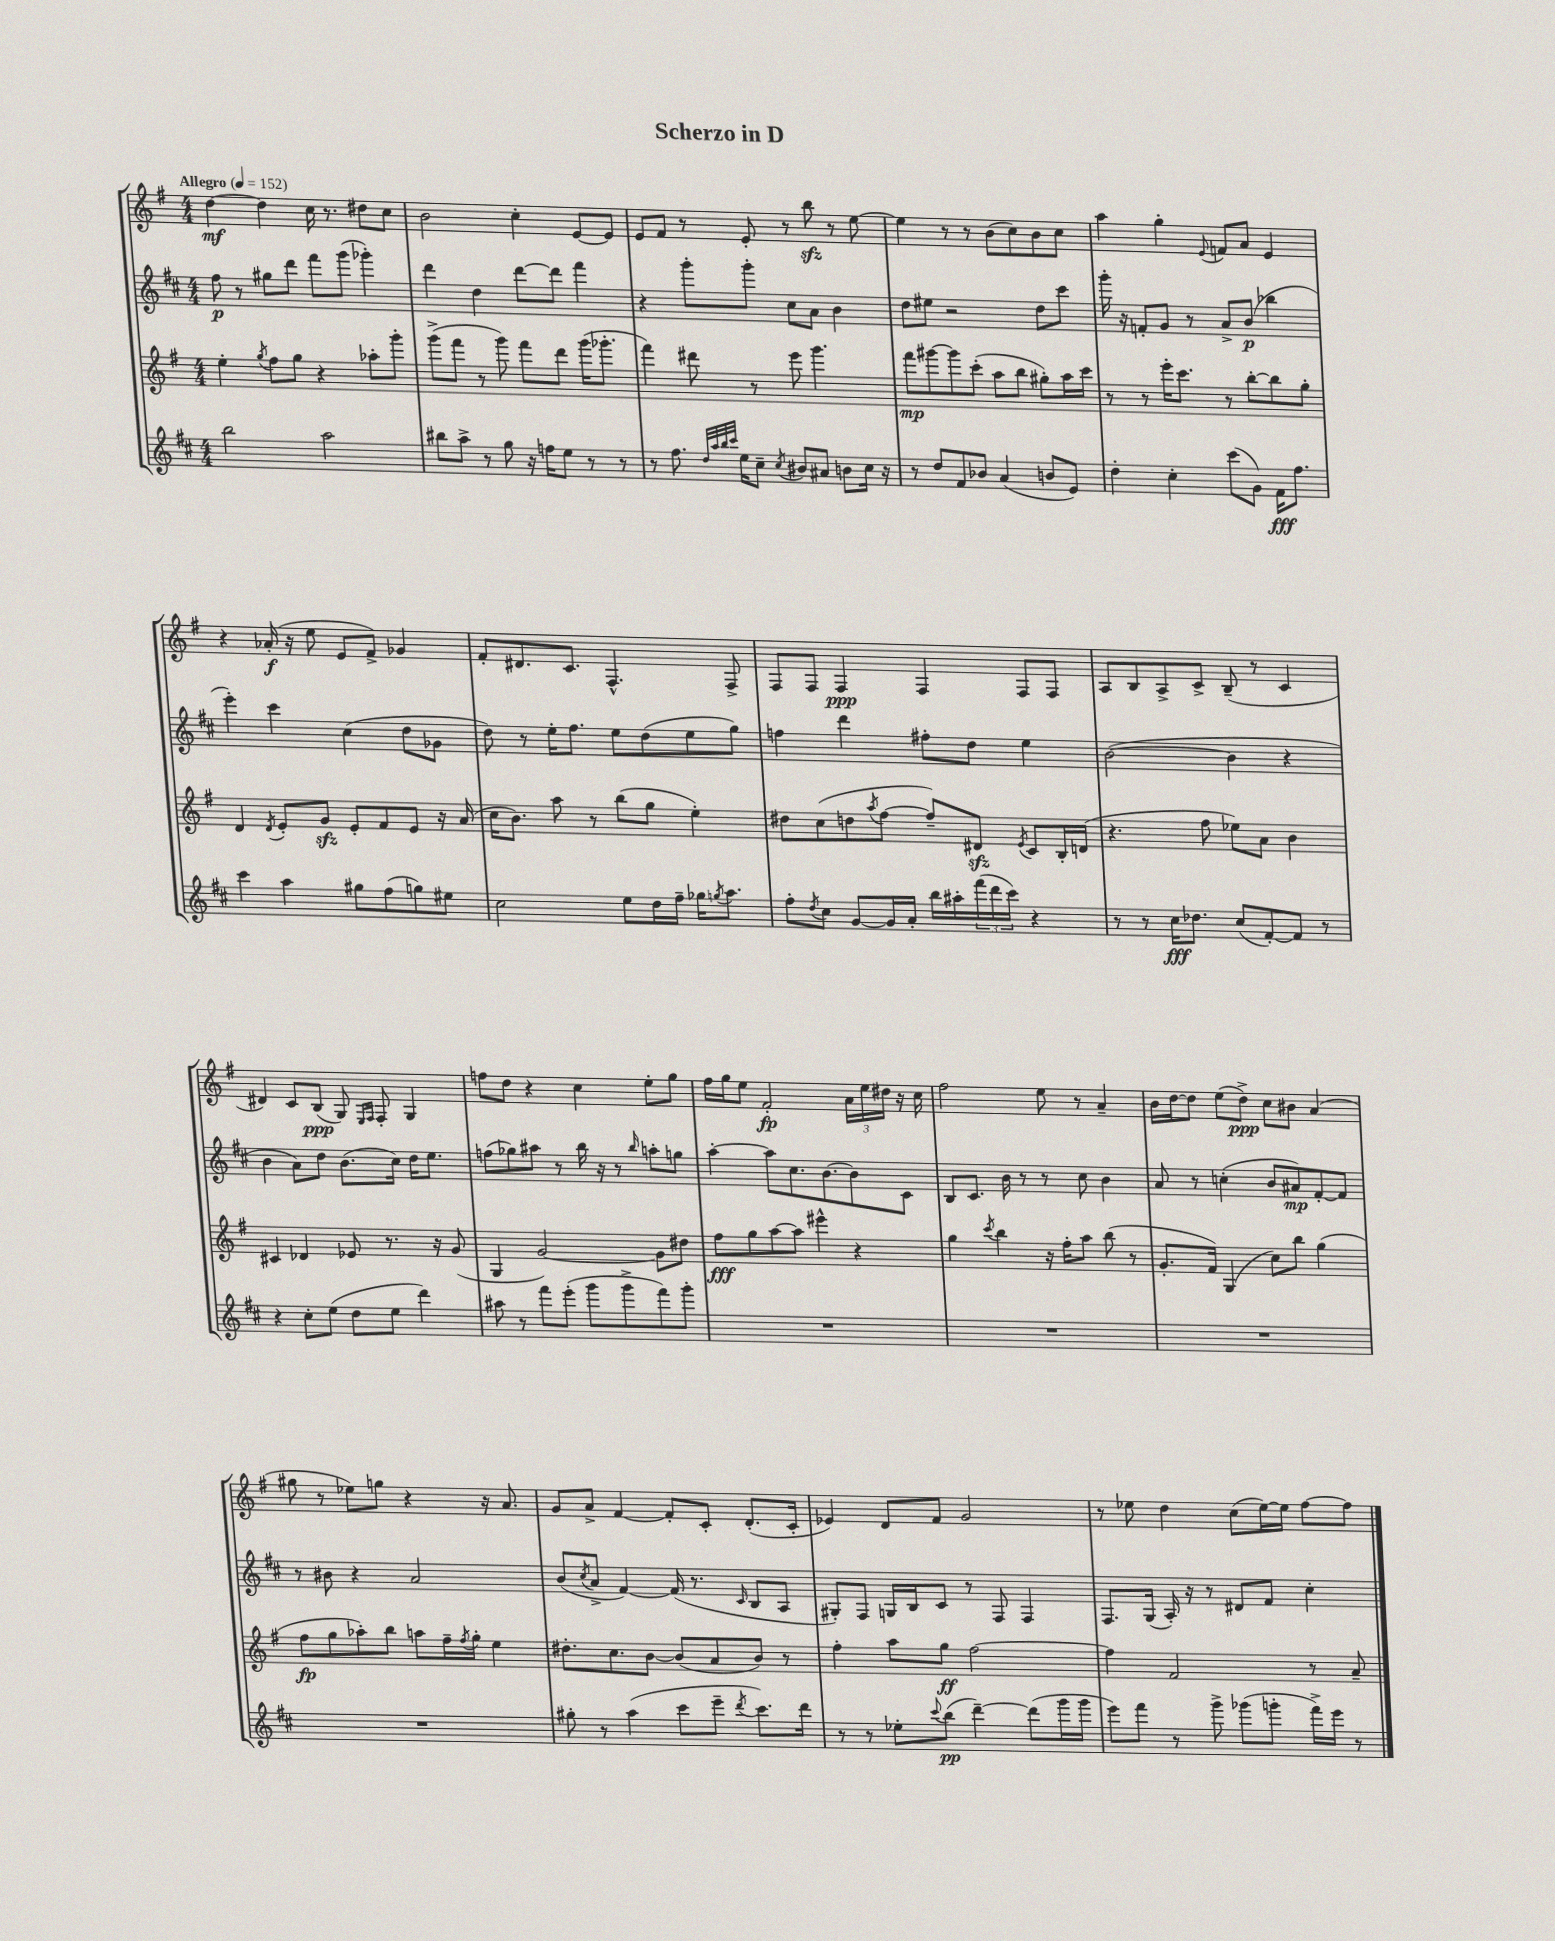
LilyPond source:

\header { title = "Scherzo in D" }
<<
\new StaffGroup <<
\new Staff = "s0" {
    \clef treble \key g \major \numericTimeSignature \time 4/4 \tempo "Allegro" 4 = 152
    d''4~\mf d''4 c''16 r8. dis''8 c''8 |
    b'2 c''4-. e'8~ e'8 |
    e'8 fis'8 r8 e'8-. r8 b''8\sfz r8 e''8~ |
    e''4 r8 r8 b'8( c''8) b'8 c''8 |
    a''4 g''4-. \appoggiatura { e'8 } f'8 a'8 e'4 |
    r4 aes'16-.\f( r16 e''8 e'8 fis'8->) ges'4 |
    fis'8-. dis'8. c'8. fis4.-^ fis8-> |
    fis8 fis8 fis4\ppp fis4 fis8 fis8 |
    a8 b8 a8-> c'8-> b8--( r8 c'4 |
    dis'4) c'8 b8\ppp( g8) \grace { e16 fis16 } fis8-. g4 |
    f''8 d''8 r4 c''4 e''8-. g''8 |
    fis''16 g''16 e''8 fis'2-.\fp \tuplet 3/2 { a'16 e''16 dis''16 } r16 c''16 |
    fis''2 e''8 r8 a'4-- |
    b'16 d''16~ d''8 e''8( d''8->\ppp) c''8 bis'8 a'4( |
    gis''8 r8 ees''8) g''8 r4 r16 a'8. |
    g'8 a'8-> fis'4~ fis'8-. c'8-. d'8.-.( c'16-. |
    ees'4) d'8 fis'8 g'2 |
    r8 ees''8 d''4 c''8( ees''16~) ees''16 fis''8~ fis''8 \bar "|." |
}
\new Staff = "s1" {
    \clef treble \key d \major \numericTimeSignature \time 4/4
    fis''8\p r8 gis''8 d'''8 fis'''8 g'''8( ges'''4-.) |
    d'''4 d''4 d'''8~ d'''8 fis'''4 |
    r4 g'''8-. g'''8-. cis''8 a'8 b'4 |
    d''8 eis''8 r2 d''8 cis'''8 |
    g'''16-. r16 f'8-. g'8 r8 a'8-> b'8\p( bes''4 |
    e'''4-.) cis'''4 cis''4( d''8 ges'8 |
    d''8) r8 e''16-. fis''8. e''8 d''8( e''8 g''8) |
    f''4 d'''4 fis''8-. d''8 e''4 |
    b'2~( b'4 r4 |
    b'4 a'8) d''8 b'8.( cis''16) d''16 e''8. |
    f''8( ges''8) ais''8 r8 b''16 r16 r8 \grace { b''16 } a''8-. g''8 |
    a''4~-. a''8 cis''8. b'8.~ b'8 cis'8 |
    b8 cis'8. b'16 r8 r8 cis''8 b'4 |
    a'8 r8 c''4-.( b'8 ais'8\mp) fis'8~-. fis'8 |
    r8 bis'8 r4 a'2 |
    b'8( \acciaccatura { cis''8 } a'8-> fis'4~) fis'16( r8. \grace { cis'16 } b8 a8 |
    gis8-.) fis8 g16 b16 cis'8 r8 fis8 fis4 |
    fis8. g16( a16-.) r16 r8 dis'8 fis'8 cis''4-. \bar "|." |
}
\new Staff = "s2" {
    \clef treble \key g \major \numericTimeSignature \time 4/4
    e''4-. \acciaccatura { g''8 } fis''8 g''8 r4 aes''8-. g'''8-. |
    g'''8->( fis'''8 r8 g'''8) fis'''8 d'''8 g'''16( ges'''8.-. |
    fis'''4) dis'''8 r8 e'''8 g'''4. |
    fis'''8\mp gis'''8~ gis'''8 c'''8-.( a''8 b''8 gis''8-.) a''16 c'''16 |
    r8 r8 e'''16-. c'''8. r8 b''8~-. b''8 g''8-. |
    d'4 \acciaccatura { d'8 } e'8-. g'8\sfz e'8-. fis'8 e'8 r16 a'16( |
    c''16 b'8.) a''8 r8 b''8( g''8 e''4-.) |
    dis''8 c''8( d''8 \acciaccatura { a''8 } fis''8~ fis''8--) dis'8\sfz \acciaccatura { e'8 } c'8 b16-. d'16( |
    r4. fis''8 ees''8) a'8 b'4 |
    cis'4 des'4 ees'8 r8. r16 g'8( |
    g4 g'2~) g'8 dis''8 |
    fis''8\fff g''8 a''8~ a''8 eis'''4-^ r4 |
    g''4 \acciaccatura { c'''8 } b''4 r16 fis''16-. a''8 b''8( r8 |
    g'8.-. fis'16) g4( c''8) b''8 g''4( |
    fis''8\fp g''8 aes''8-.) b''8 a''8 fis''16-- \acciaccatura { fis''8 } g''16-. e''4 |
    dis''8.-. c''8. b'8~ b'8( a'8 b'8) r8 |
    fis''4-. a''8 g''8\ff fis''2~ |
    fis''4 fis'2 r8 a'8-- \bar "|." |
}
\new Staff = "s3" {
    \clef treble \key d \major \numericTimeSignature \time 4/4
    b''2 a''2 |
    bis''8 a''8-> r8 g''8 r16 f''16 e''8 r8 r8 |
    r8 fis''8. \grace { d''32 a''32 b''32 cis'''32 } e''16 cis''8-- \acciaccatura { cis''8 } bis'8 ais'8 b'8 cis''16 r16 |
    r8 d''8 fis'8 bes'8 a'4( b'8 e'8) |
    d''4-. cis''4-. cis'''8( g'8) fis'16\fff fis''8. |
    cis'''4 a''4 gis''8 fis''8( g''8) eis''8 |
    cis''2 e''8 d''16 fis''16-- ges''16 \acciaccatura { g''8 } a''8. |
    fis''8-. \acciaccatura { d''8 } cis''8 g'8~ g'16 a'16-. b''16 ais''16-. \tuplet 3/2 { fis'''16( d'''16 cis'''16) } r4 |
    r8 r8 cis''16\fff des''8. cis''8( fis'8~-.) fis'8 r8 |
    r4 cis''8-. e''8( d''8 e''8 d'''4) |
    ais''8 r8 fis'''8 e'''8-.( g'''8 g'''8-> fis'''8) g'''8-. |
    R1 |
    R1 |
    R1 |
    R1 |
    gis''8-. r8 a''4( cis'''8 e'''8-- \acciaccatura { d'''8 } cis'''8.) d'''16 |
    r8 r8 ees''8-. \appoggiatura { cis'''8 } b''8\pp( d'''4~--) d'''8( g'''16 g'''16 |
    e'''8) fis'''8 r8 g'''8-> ges'''8( g'''8-. fis'''16->) e'''16 r8 \bar "|." |
}
>>
>>
\layout { \context { \Score \remove "Bar_number_engraver" } }
